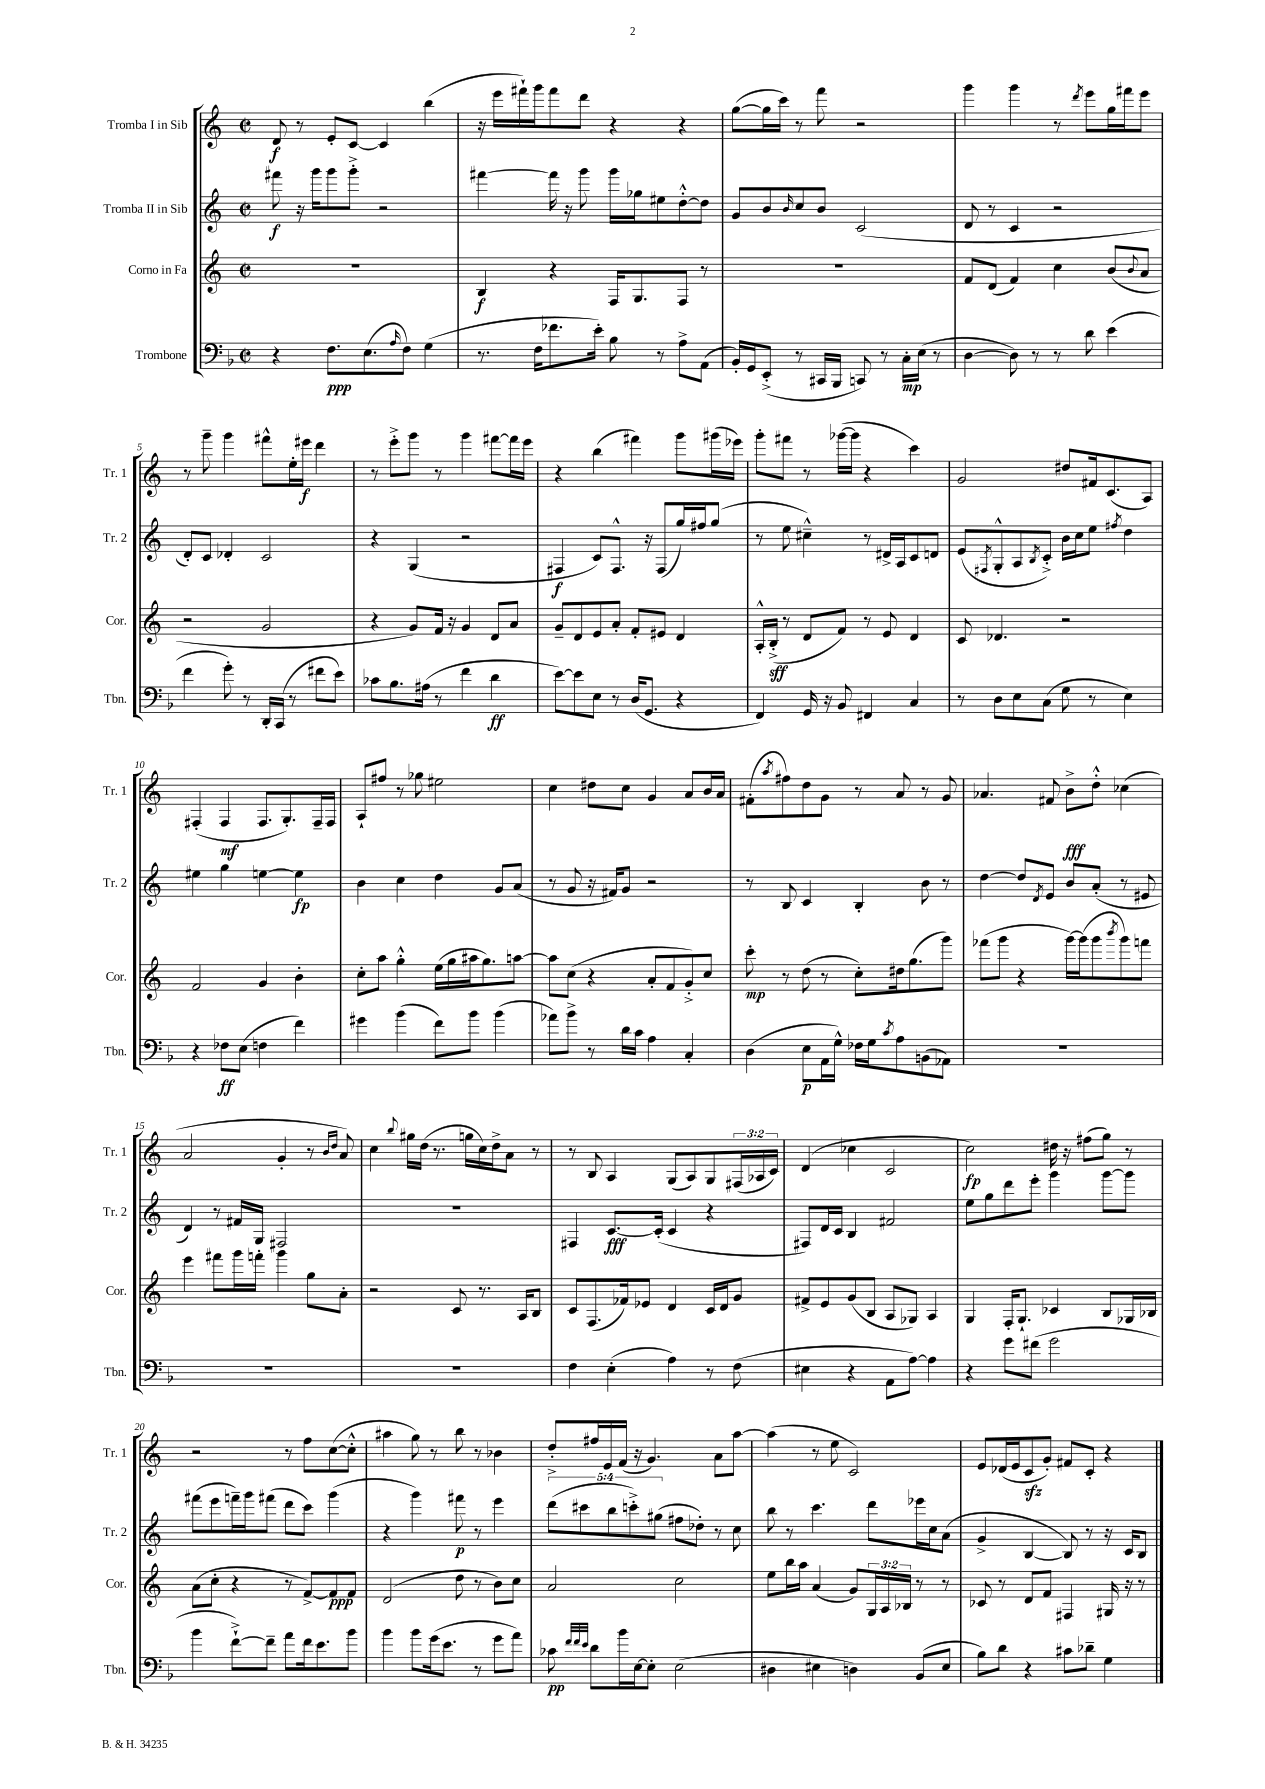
<<
\new StaffGroup <<
\new Staff = "s0" \with { instrumentName = "Tromba I in Sib" shortInstrumentName = "Tr. 1" } {
    \clef treble \key c \major \defaultTimeSignature \time 2/2 \override Staff.TupletNumber.text = #tuplet-number::calc-fraction-text
    d'8\f r8 e'8-. c'8~ c'4 b''4( |
    r16 e'''16 fis'''16-!) g'''16 fis'''8 d'''8 r4 r4 |
    g''8~( g''16 c'''16) r8 f'''8 r2 |
    g'''4 g'''4 r8 \acciaccatura { d'''8 } e'''8 g''16 fis'''16 e'''8 |
    r8 g'''8-- g'''4 fis'''8-^ e''16-. eis'''16\f d'''4 |
    r8 e'''8-.-> g'''8 r8 g'''4 fis'''8~ fis'''16 e'''16 |
    r4 b''4( fis'''4) g'''8 gis'''16( ees'''16) |
    g'''8-. fis'''8 r8 ges'''16~( ges'''16 r4 c'''4) |
    g'2 dis''8 fis'16 c'8.( a8) |
    fis4-.( fis4\mf fis8. g8.-.) fis16-- fis16 |
    a8-! fis''8 r8 ges''8 eis''2 |
    c''4 dis''8 c''8 g'4 a'8 b'16 a'16 |
    fis'8-.( \acciaccatura { a''8 } fis''8) d''8 g'8 r8 a'8 r8 g'8 |
    aes'4. fis'8 b'8->\fff d''8-.-^ ces''4( |
    a'2 g'4-. r8 \grace { b'16 d''16 } a'8) |
    c''4 \appoggiatura { b''8 } gis''16 d''16( r8. g''16 c''16) d''16-> a'8 r8 |
    r8 b8 a4 g8( a8) g8 \tuplet 3/2 { fis16( aes16 c'16) } |
    d'4( ces''4 c'2 |
    c''2\fp) dis''16 r16 fis''8( g''8) r8 |
    r2 r8 f''8 c''8~( c''8-.-^ |
    ais''4 g''8) r8 b''8 r8 bes'4 |
    d''8-.-> fis''16 e'16 f'16( r16 g'4.) a'8 a''8~ |
    a''4( r8 e''8 c'2) |
    e'8 des'16( e'16 c'8\sfz g'8-.) fis'8 c'8-. r4 \bar "|." |
}
\new Staff = "s1" \with { instrumentName = "Tromba II in Sib" shortInstrumentName = "Tr. 2" } {
    \clef treble \key c \major \defaultTimeSignature \time 2/2 \override Staff.TupletNumber.text = #tuplet-number::calc-fraction-text
    fis'''8\f r16 g'''16 g'''8 g'''8-.-> r2 |
    fis'''4~ fis'''16 r16 g'''8 g'''16 ges''16 eis''8 d''8~-.-^ d''8 |
    g'8 b'8 \grace { b'16 } c''8 b'8 c'2( |
    d'8 r8 c'4 r2 |
    d'8-.) c'8 des'4-. c'2 |
    r4 g4( r2 |
    fis4\f c'8) fis8.-^ r16 fis8( g''16) fis''16 g''8( |
    r8 e''8 cis''4---^) r8 dis'16-> a16 c'8 d'8 |
    e'8( \acciaccatura { fis8 } g8-.-^ a8 \acciaccatura { b8 } c'8-.->) b'16 c''16 e''8 \acciaccatura { fis''8 } d''4 |
    eis''4 g''4 e''4~ e''4\fp |
    b'4 c''4 d''4 g'8 a'8( |
    r8 g'8 r16 fis'16) g'8 r2 |
    r8 b8 c'4 b4-. b'8 r8 |
    d''4~ d''8 \acciaccatura { d'8 } e'8 b'8 a'8-.( r8 eis'8 |
    d'4) r8 fis'16 g16 fis2 |
    R1 |
    fis4 c'8.~\fff c'16-.( c'4 r4 |
    fis8) d'16 c'16 b4 fis'2 |
    e''8 g''8 d'''8 e'''8-. g'''4 g'''8~ g'''8 |
    fis'''8( e'''8 f'''16--) g'''16 fis'''8( d'''8 c'''8) g'''4( |
    r4 g'''4) fis'''8\p r8 e'''4 |
    \tuplet 5/4 { d'''8( cis'''8 b''8 c'''8-.->) gis''8( } fis''8 des''8-.) r8 c''8 |
    b''8 r8 c'''4. d'''8 ees'''16 c''16 a'8( |
    g'4-> b4~ b8) r8 r16 c'16 b8 \bar "|." |
}
\new Staff = "s2" \with { instrumentName = "Corno in Fa" shortInstrumentName = "Cor." } {
    \clef treble \key c \major \defaultTimeSignature \time 2/2 \override Staff.TupletNumber.text = #tuplet-number::calc-fraction-text
    R1 |
    b4\f r4 f16 g8. f8 r8 |
    R1 |
    f'8 d'8( f'4) c''4 b'8( \appoggiatura { b'8 } a'8 |
    r2 g'2 |
    r4 g'8) f'16 r16 g'4 d'8 a'8 |
    g'8-- d'8 e'8 a'8-. f'8-. eis'8 d'4 |
    a16-.-^ b16-.->\sff( r8 d'8 f'8) r8 e'8 d'4 |
    c'8 des'4. r2 |
    f'2 g'4 b'4-. |
    c''8-. a''8 g''4-.-^ e''16( g''16 ais''16 g''8.) a''8~ |
    a''8 c''8( r4 a'8-. f'8 g'8-.->) c''8 |
    c'''8-.\mp r8 d''8( r8 c''8-.) dis''16 g''8.( g'''8) |
    fes'''8( g'''8 r4 g'''16~) g'''16( g'''8 \acciaccatura { b'''8 } g'''8) f'''8 |
    e'''4 fis'''8 g'''16 f'''16-. g'''4 g''8 a'8-. |
    r2 c'8 r8. a16 b8 |
    c'8 f8.( fes'16) ees'8 d'4 c'16 d'16 g'8 |
    fis'8-> e'8 g'8( b8 a8 ges8) a4 |
    g4 f16-. g8.-! ces'4 b8 ges16 bes16 |
    a'8( c''8-. r4 r8 f'8~->) f'8\ppp f'8 |
    d'2( d''8 r8 b'8) c''8 |
    a'2 c''2 |
    e''8 b''16 a''16 a'4( g'8) \tuplet 3/2 { g16 a16 bes16 } r8 r8 |
    ces'8 r8 d'8 f'8 fis4 gis16 r16 r8 \bar "|." |
}
\new Staff = "s3" \with { instrumentName = "Trombone" shortInstrumentName = "Tbn." } {
    \clef bass \key f \major \defaultTimeSignature \time 2/2
    r4 f8.\ppp e8.( \grace { a16 } f8) g4( |
    r8. f16 fes'8. e'16-.) bes8 r8 a8-> a,8( |
    bes,16-.) g,16 e,8-.->( r8 cis,16 bes,,16 c,8) r8 c16-.\mp e16( r8 |
    d4~ d8) r8 r8 d'8 e'4( |
    f'4 g'8-.) r8 d,16-. c,16( r8 fis'8 e'8) |
    ces'8 bes8. ais16( r8 f'4 d'4\ff |
    e'8~) e'8 e8 r8 d16( g,8. r4 |
    f,4) g,16 r16 bes,8 fis,4 c4 |
    r8 d8 e8 c8( g8 r8 e4) |
    r4 fes8\ff e8( f4 f'4) |
    gis'4 bes'4( f'8) bes'8 bes'4( |
    aes'8) bes'8-> r8 d'16 c'16 a4 c4-. |
    d4( e8\p a,16 g16-^) fes16 g16 \acciaccatura { c'8 } a8 b,8( aes,8) |
    R1 |
    R1 |
    R1 |
    f4 e4-.( a4) r8 f8( |
    eis4 r4 a,8 a8~) a4 |
    r4 g'8 fis'8( g'2 |
    bes'4 f'8~-!->) f'8-- a'8 f'16 e'8. bes'8 |
    bes'4 bes'8 g'16( e'8. r8 g'8 a'8) |
    ces'8\pp \grace { f'32 f'32 e'32 } d'8 bes'16 e16~ e8-. e2( |
    dis4 eis4 d4) bes,8( eis8 |
    bes8) d'8 r4 cis'8 des'8-- g4 \bar "|." |
}
>>
>>
